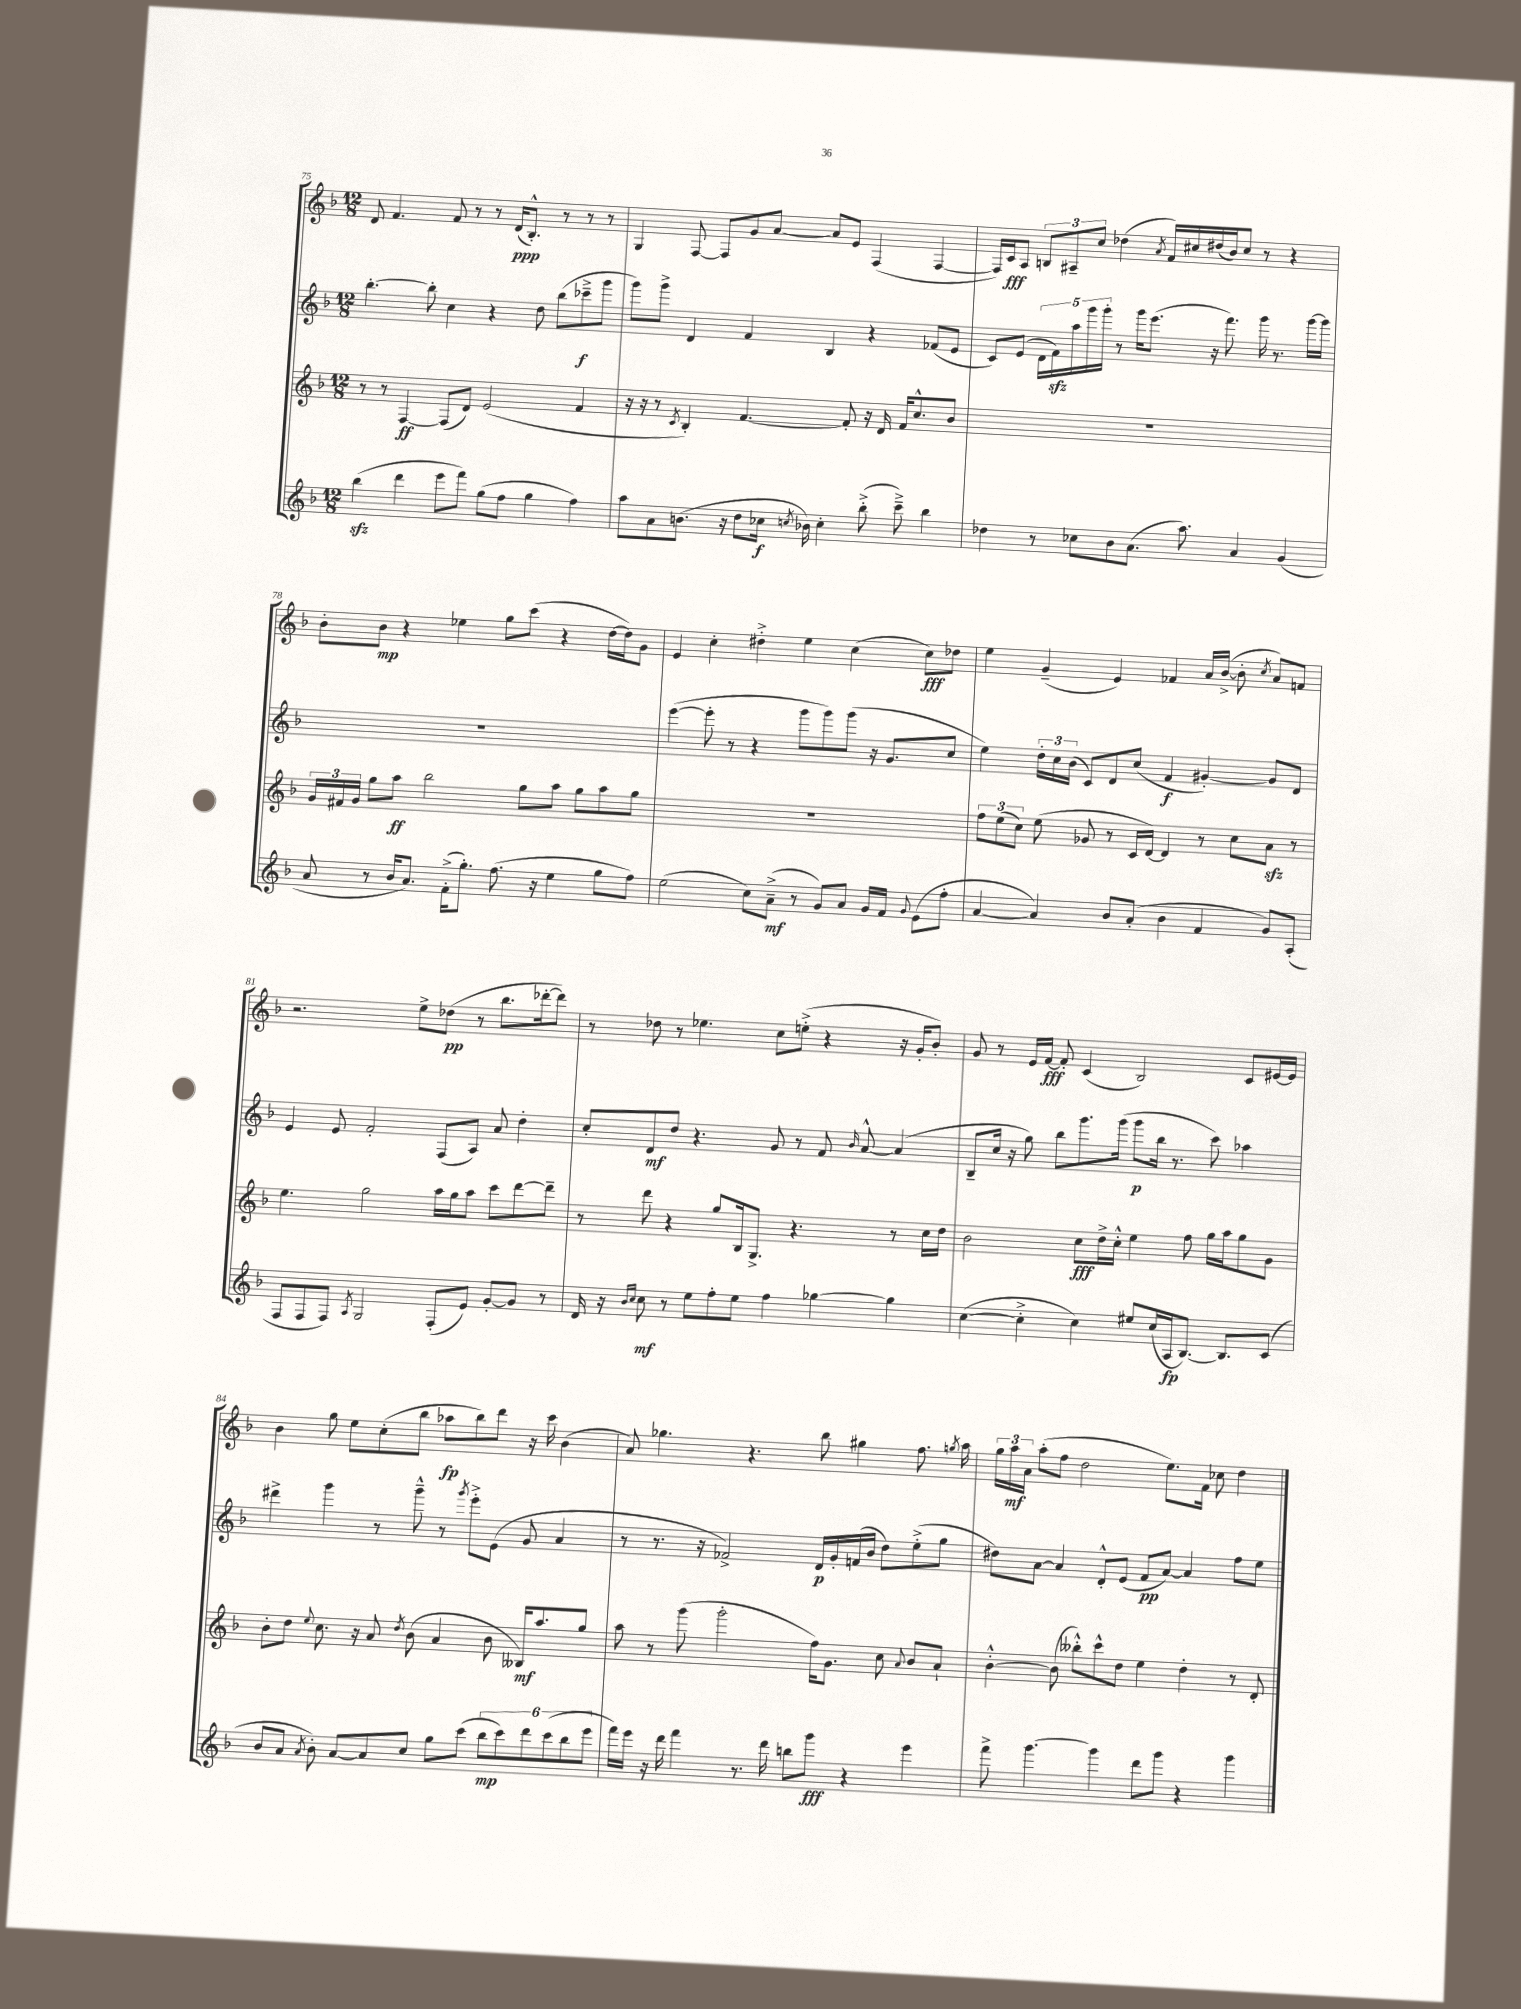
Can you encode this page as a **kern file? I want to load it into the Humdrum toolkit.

**kern	**kern	**kern	**kern
*staff4	*staff3	*staff2	*staff1
*clefG2	*clefG2	*clefG2	*clefG2
*k[b-]	*k[b-]	*k[b-]	*k[b-]
*M12/8	*M12/8	*M12/8	*M12/8
(4bb-	8r	[4.bb-'	8d
.	8r	.	4.f
4ddd	[4F	.	.
.	.	8bb-']	.
8eee	(8F]	4cc	8f
8fff)	8d)	.	8r
(8gg	(2e	4r	8r
8ff	.	.	(16d
.	.	.	8.B-'^^)
4gg	.	8dd	.
.	.	(8bb-	8r
4ff)	4f	8ccc-~^	8r
.	.	8ggg	8r
=	=	=	=
8aa	16r	8ggg)	4G
.	16r	.	.
8a	8r	8ggg^	.
.	8qc	.	.
(8.b	4B-')	4d	[8F
.	.	.	8F]
16r	.	.	.
8dd	[4.f	4f	8g
16cc-	.	.	[8a
8qcc	.	.	.
16b-)	.	.	.
4cc'	.	4B-	8a]
.	8f']	.	8e
(8bb-'^	16r	4r	(4F
.	16d	.	.
8ccc~^)	16f	.	.
.	8.cc^^	.	.
4bb-	.	(8f-	[4F
.	8b-	8e	.
=	=	=	=
4dd-	1.r	8c)	16F])
.	.	.	16c
.	.	(8e	8A
8r	.	20d	12B
.	.	20f)	.
.	.	.	12A#~
.	.	20aa	.
8cc-	.	.	.
.	.	20ggg	.
.	.	.	12cc
.	.	20ggg'	.
8b-	.	8r	(4dd-
(8.a	.	16ggg	.
.	.	(8.eee	.
.	.	.	8qa
.	.	.	16f)
8.aa)	.	.	16cc#
.	.	16r	(16dd#
.	.	8.fff)	16b-)
4a	.	.	8cc#
.	.	16ggg	8r
.	.	8.r	.
(4g	.	.	4r
.	.	[16ggg	.
.	.	16ggg]	.
=	=	=	=
8a	24g	1.r	8b-'
.	24f#	.	.
.	24g	.	.
8r	8gg	.	8b-
16b-	8aa	.	4r
8.a)	.	.	.
.	2bb-	.	.
(16f'^	.	.	4ee-
8.gg')	.	.	.
(8.ff	.	.	8gg
.	8gg	.	(8ccc
16r	.	.	.
4ee	8aa	.	4r
.	8gg	.	.
8gg	8aa	.	[16dd
.	.	.	16dd])
8ff)	8gg	.	8g
=	=	=	=
(2ee	1.r	([4eee	4e
.	.	8eee']	4cc'
.	.	8r	.
8cc)	.	4r	4dd#'^
(8a~^	.	.	.
8r	.	8ggg	4ee
8g)	.	8ggg)	.
8a	.	(8ggg	(4cc
16g	.	16r	.
16f	.	8.g	.
8qqg	.	.	.
(8e	.	.	8cc)
8ff'	.	8cc	8dd-
=	=	=	=
[4a	12ff	4ee)	4ee
.	(12ee	.	.
.	12cc)	.	.
4a])	(8ee	24dd'	(4g~
.	.	24cc	.
.	.	(24b-	.
.	8g-	8c)	.
8b-	8r	8d	4e)
(8a'	16c	(8cc	.
.	[16d)	.	.
4b-	4d]	4f	4f-
4f	8r	[4g#')	16a
.	.	.	([16b-^
.	8cc	.	8b-']
.	.	.	8qcc
8g)	8a	8g#]	8a)
(8A'	8r	8d	8f
=	=	=	=
8F	4.ee	4e	2.r
8F	.	.	.
8F)	.	8e	.
8qA	.	.	.
2G	2gg	2f'	.
.	.	.	8ee^
(8F'	16aa	(8F	(8dd-
.	16gg	.	.
8e)	8aa	8A)	8r
[8g'	8ccc	8a	8.bb-
8g]	[8ddd	4dd'	.
.	.	.	[16ddd-'
8r	8ddd~]	.	8ddd-])
=	=	=	=
16d	8r	8cc'	8r
16r	.	.	.
16qqb-	.	.	.
16qqcc	.	.	.
8cc	8ddd	8d	8dd-
8r	4r	8dd	8r
8ee	.	4.r	4.ee-
8ff'	8gg	.	.
8ee	16B-	.	.
.	8.G^	.	.
4ff	.	8g	8cc
.	4.r	8r	(8ee'^
[4gg-	.	8f	4r
.	.	16qqb-	.
.	.	[8a^^	.
4gg-]	8r	(4a]	16r
.	.	.	16g'
.	16cc	.	8b-')
.	16dd	.	.
=	=	=	=
([4cc	2b-	8B-~	8g
.	.	16cc	8r
.	.	16r	.
4cc'^]	.	8gg)	16e
.	.	.	[16f
.	.	8bb-	8f']
4cc)	8cc	8.ggg	(4c
.	16dd^	.	.
.	16cc'^^	(16ggg	.
8ee#	4ee	8ggg	2B-)
(16cc	.	16bb-	.
16A	.	8.r	.
[8.B-)	8ff	.	.
.	16gg	8ccc)	.
8.B-]	16aa	.	.
.	8gg	4aa-	8c
(8c	8g	.	[16e#
.	.	.	16e#]
=	=	=	=
8b-	8b-'	4ddd#^	4b-
8a	8dd	.	.
8qa	8qqee	.	.
8b-')	8.cc	4ggg	8gg
[8a	.	.	8ee
.	16r	.	.
8a]	8a	8r	(8cc'
.	8qdd	.	.
8cc	(8b-	8ggg~^^	8bb-
8gg	4a	8r	8aa-
.	.	8qggg	.
(8ccc	.	8eee'^	8bb-)
12bb-	8b-	(8e	8ddd
12ccc)	.	.	.
.	16B--)	8g	16r
12ddd	.	.	.
.	8.aa	.	16ccc
(12ccc	.	4a	(4b-
12bb-	.	.	.
.	8gg	.	.
12eee	.	.	.
=	=	=	=
16fff)	8aa	8r	8a)
16eee	.	.	.
16r	8r	8.r	4.gg-
16ddd	.	.	.
4fff	(8ggg	.	.
.	.	16r	.
.	2ggg'	2f-^)	.
8.r	.	.	4.r
16ddd	.	.	.
8bb	.	.	.
8ggg	16ff)	16d	8bb-
.	8.g	16g'	.
4r	.	(16f	4gg#
.	.	16b-	.
.	8cc	8dd)	.
.	8qqa	.	.
4eee	8b-	(8ee'^	8.ff
.	8a`	8gg	.
.	.	.	8qgg
.	.	.	16aa
=	=	=	=
8fff^	[4b-'^^	8dd#)	24gg
.	.	.	24aa
.	.	.	24a
[4.ggg	.	[8a	(8aa'
.	(8b-]	4a]	8ff
.	8bb--'^^)	.	2dd
4ggg]	8ccc^^	8d'^^	.
.	8dd	(8e	.
8ddd	4ee	8f	.
8ggg	.	[8a)	8.ee)
4r	4dd'	4a]	.
.	.	.	16f
.	.	.	8cc-
4ggg	8r	8ff	4dd
.	8d'	8ee	.
==	==	==	==
*-	*-	*-	*-
